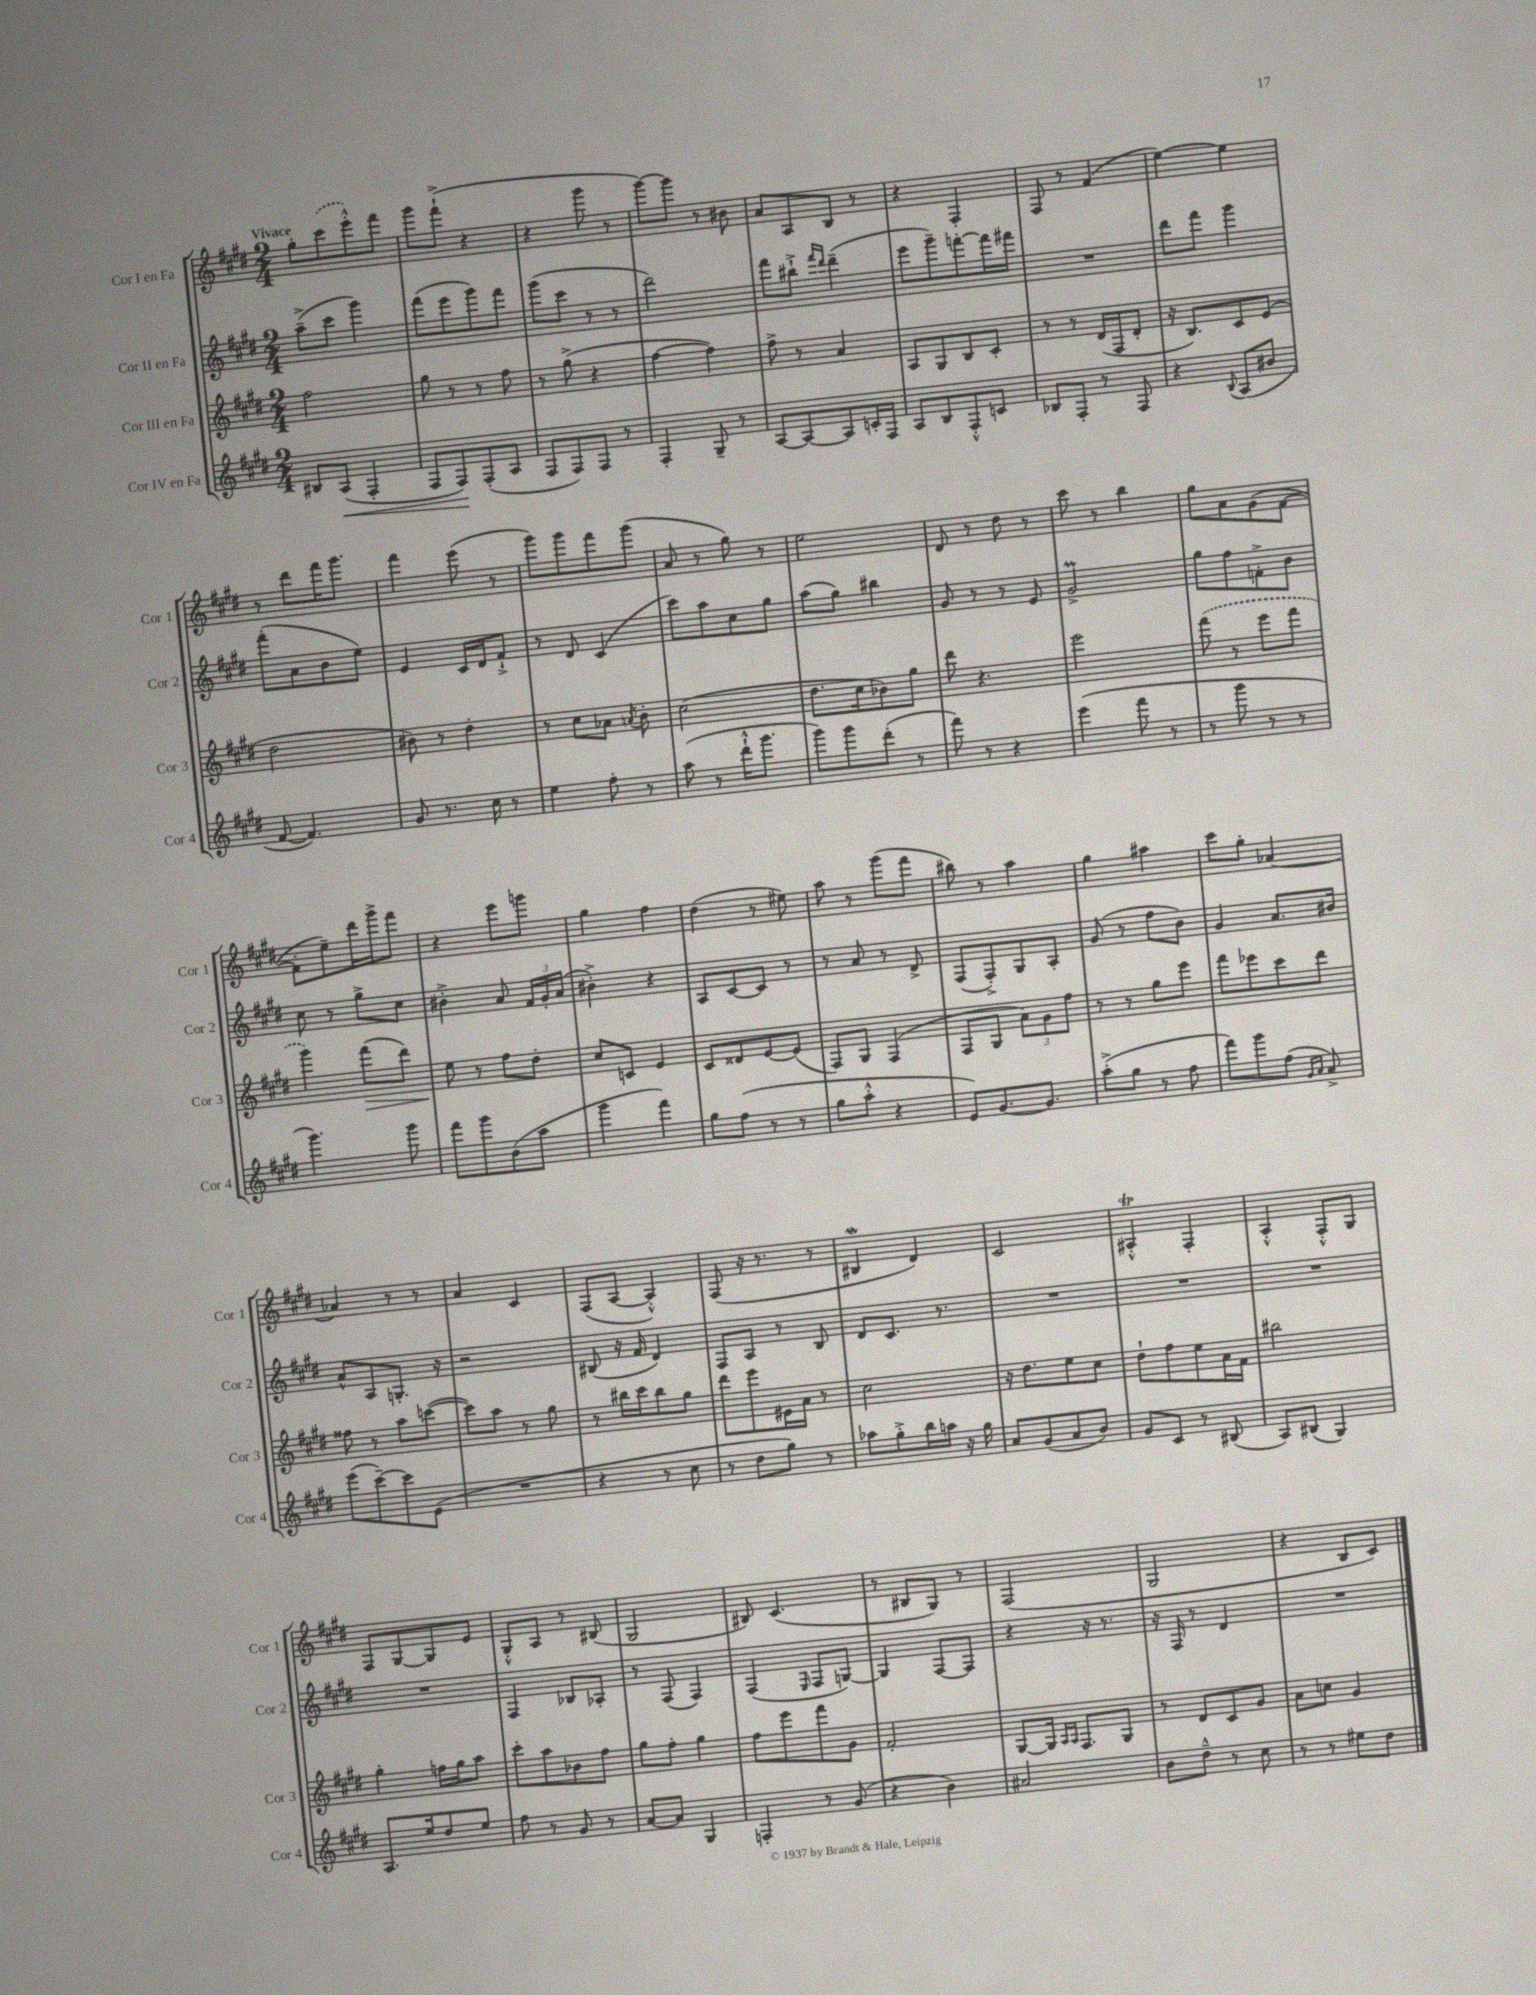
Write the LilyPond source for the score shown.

<<
\new StaffGroup <<
\new Staff = "s0" \with { instrumentName = "Cor I en Fa" shortInstrumentName = "Cor 1" } {
    \clef treble \key e \major \numericTimeSignature \time 2/4 \tempo "Vivace"
    \autoBeamOff gis''8[-. \once \slurDashed cis'''8( e'''8-.-^) fis'''8] |
    gis'''8[ fis'''8]-!->( r4 |
    r4 gis'''8 r8 |
    gis'''8[~) gis'''8] r8 bis'8 |
    a'8[ a8 b8] r8 |
    r4 fis4-. |
    fis8 r8 fis'4( |
    e''4~) e''4 |
    r8 dis'''8[ fis'''16 gis'''8.] |
    fis'''4 e'''8( r8 |
    gis'''8[) gis'''8 fis'''8 gis'''8]( |
    a'8 r8 gis''8) r8 |
    e''2 |
    dis'8 r8 dis''8 r8 |
    cis'''8 r8 b''4 |
    gis''8[ a'8 gis'8( fis'8]~ |
    fis'8[-. e''8--) dis'''16 gis'''16-> fis'''8] |
    r4 e'''8[ g'''8] |
    gis''4 fis''4 |
    dis''4( r8 eis''8) |
    a''8 r8 gis'''8[( fis'''8] |
    bis''8) r8 a''4 |
    gis''4 ais''4 |
    cis'''8[ gis''8]-. aes'4~ |
    aes'4 r8 r8 |
    a'4 cis'4 |
    fis8[( a8]~ a4-.-^) |
    fis8( r16 r8. r8 |
    bis4\mordent dis'4) |
    cis'2 |
    ais4-.-^\trill fis4-. |
    a4-.-^ fis8[-.-^ gis8] |
    fis8[ gis8~ gis8 e'8] |
    gis8[-.-^ a8] r8 bis8( |
    gis2 |
    bis8) cis'4.( |
    r8 bis8[ gis8]) r8 |
    fis2( |
    gis2 |
    r4 b8[ cis'8]) \bar "|." |
}
\new Staff = "s1" \with { instrumentName = "Cor II en Fa" shortInstrumentName = "Cor 2" } {
    \clef treble \key e \major \numericTimeSignature \time 2/4
    \autoBeamOff a''8[--->( cis'''8] gis'''4) |
    fis'''8[( e'''8 gis'''8) fis'''8] |
    gis'''8[( cis'''8] r8 r8 |
    dis'''2) |
    fis'''8[ bis''8]-!-> \grace { fis'''16[ dis'''16] } dis'''4--( |
    e'''8[ gis'''8--) f'''8~-. f'''16 fis'''16] |
    R2 |
    dis'''8[ fis'''8] gis'''4 |
    fis'''8[-.( a'8 b'8 e''8]) |
    e'4 cis'16[ dis'16 fis'8]-!-> |
    r8 dis'8 cis'4( |
    cis'''8[) a''8 cis''8 gis''8] |
    a''8[( gis''8]) bis''4 |
    gis'8 r8 r8 e'8 |
    gis'2->\prall |
    gis''8[ fis''8 f'8-.-> b'8] |
    cis''8 r8 gis''8[-> cis''8] |
    bis'4-.-> a'8 \tuplet 3/2 { fis'16[ gis'16-. a'16]( } |
    bis'4-.->) r4 |
    a8[ cis'8~ cis'8] r8 |
    r8 a'8 r8 dis'8-> |
    fis8[( fis8-.->) gis8 a8]-. |
    gis'8( r8 fis''8[ b'8]) |
    gis'4 a'8.[ bis'16] |
    a'8[-^ a8 g8.]-. r16 |
    r2 |
    bis8( r16 fis'16 dis'4) |
    fis8[ a8] r8 b8 |
    dis'8[ cis'8.] r8. |
    R2 |
    R2 |
    R2 |
    R2 |
    fis4 bes8[ aes8]-. |
    r8 fis8( fis4) |
    fis4( \grace { e16 } fis8[ g8]~) |
    g4 fis8[~ fis8] |
    r4 r16 r8. |
    r16 fis16 r8 dis'4 |
    R2 \bar "|." |
}
\new Staff = "s2" \with { instrumentName = "Cor III en Fa" shortInstrumentName = "Cor 3" } {
    \clef treble \key e \major \numericTimeSignature \time 2/4
    \autoBeamOff fis''2 |
    gis''8 r8 r8 fis''8 |
    r8 gis''8->( r4 |
    fis''4~ fis''4) |
    fis''8-> r8 a'4 |
    a8[ gis8 b8 cis'8]-. |
    r8 r8 dis'16[( fis16 dis'8]-. |
    r16 b8.[) cis'8 e'8]( |
    dis''2 |
    bis'8) r8 dis''4-. |
    r8 cis''8[ aes'8] \acciaccatura { a'8 } b'8-. |
    cis''2( |
    dis''8.[ cis''16 bes'8) gis''8] |
    dis'''8 r4. |
    e'''2 |
    \once \slurDashed fis'''8( r8 e'''8[ fis'''8] |
    gis'''4) fis'''8[\>( dis'''8]) |
    e''8\! r8 fis''8[ dis''8]-. |
    cis''8[ c'8] e'4 |
    cis'8[ disis'8 e'8~ e'8]( |
    fis8[) gis8] fis4( |
    fis8[ gis8] \tuplet 3/2 { a'8[) gis'8 fis''8] } |
    r8 r8 gis''8[ e'''8] |
    fis'''8[ ees'''8 cis'''8 dis'''8] |
    fisis''8 r8 a''8[ c'''8]~( |
    c'''8[) a''8] r8 gis''8 |
    r8 bis''16[ cis'''16 bis''8 gis''8] |
    dis'''8[ e'''8 eis'16 a'16] r8 |
    cis''2 |
    r16 dis''8.[ e''8 cis''8] |
    dis''8[-! fis''8 e''8 a'16 fis'16] |
    bis''2 |
    gis''4-. f''16[ gis''16 a''8] |
    cis'''8[-. a''8 bes'8 fis''8] |
    gis''8[ fis''8]-. gis''4 |
    fis''8[ e'''8 fis'''8 gis'8] |
    fis'2-. |
    gis8[~ gis16] \grace { a16[ a16] } fis8.[ gis8] |
    r8 dis'8[ cis'8 gis'8] |
    a'8[ c''8] gis'4 \bar "|." |
}
\new Staff = "s3" \with { instrumentName = "Cor IV en Fa" shortInstrumentName = "Cor 4" } {
    \clef treble \key e \major \numericTimeSignature \time 2/4
    \autoBeamOff bis8[ a8]\<( fis4-. |
    fis8[ fis8\!) fis8-.( a8] |
    fis8[ fis8) fis8] r8 |
    fis4-. gis8-- r8 |
    a8[~ a8~ a8 c'16-. fis16] |
    a8[ b8 fis8-.-^ c'8] |
    bes8[ fis8]-. r8 fis8 |
    r4 \appoggiatura { b8 } a8[( bis'8] |
    fis'8~ fis'4.) |
    gis'8 r8. cis''16 r8 |
    e''4 fis''8-. r8 |
    a''8( r8 dis'''16[-!-^ gis'''8.] |
    gis'''8[) gis'''8 dis'''8]-.( r8 |
    fis'''8) r8 r4 |
    e'''4( fis'''8 r8 |
    r8 gis'''8 r8 r8 |
    gis'''4.) gis'''8 |
    fis'''8[ gis'''8 b'8( a''8] |
    gis'''4 fis'''4) |
    gis''8[ fis''8]( r8 r8 |
    gis''8[ a''8]-.-^ r4 |
    e'8[) gis'8.~ gis'8.] |
    a''8[-.->( gis''8] r8 fis''8 |
    fis'''8[) gis'''8 fis''8]( \grace { gis'16[ a'16] } a'8->) |
    e'''8[( cis'''8~--) cis'''8 e'8]( |
    R2 |
    r4 r8 cis''8 |
    r8 dis''8[ gis''8]) r8 |
    aes''8[ gis''8-.-> b''16 a''16] r16 gis''16 |
    a'8[ gis'8( a'8 b'8]) |
    gis'8[ cis'8] r8 bis8( |
    a8[) bis8]( gis4) |
    a8.[ e''16 dis''8 e''8] |
    fis''8 r8 gis'8 r8 |
    a'8[~ a'8] gis4 |
    f4-. r8 gis'8( |
    r4 b'4) |
    ais'2 |
    b'8[ dis''8]---^ r8 cis''8 |
    r8 r8 eis''8[ dis''8] \bar "|." |
}
>>
>>
\layout { \context { \Score \remove "Bar_number_engraver" } }
